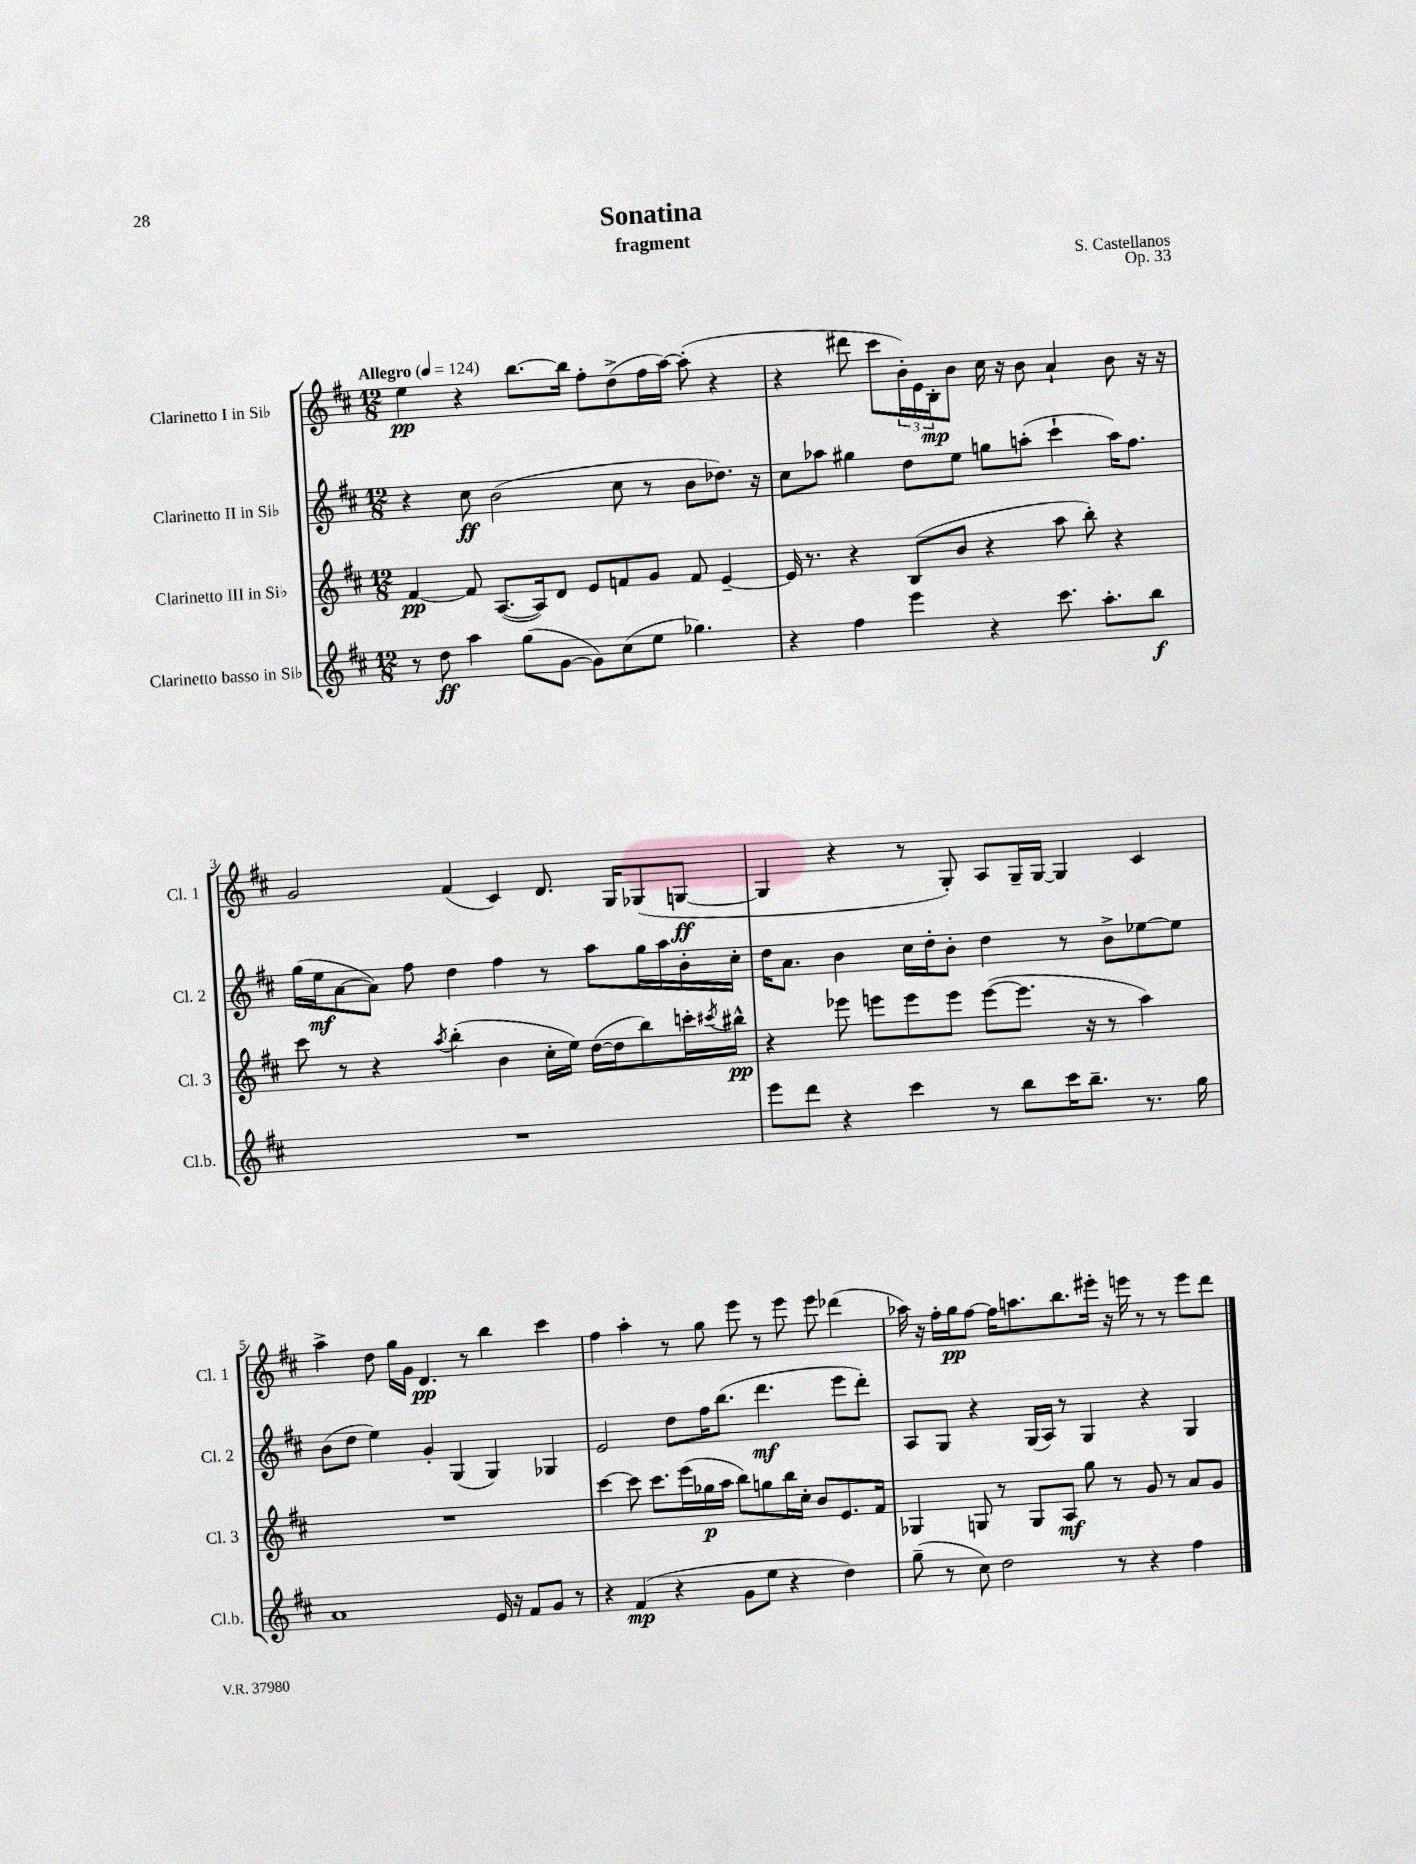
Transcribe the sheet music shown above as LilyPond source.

\header { title = "Sonatina" composer = "S. Castellanos" subtitle = "fragment" opus = "Op. 33" }
<<
\new StaffGroup <<
\new Staff = "s0" \with { instrumentName = "Clarinetto I in Sib" shortInstrumentName = "Cl. 1" } {
    \clef treble \key d \major \numericTimeSignature \time 12/8 \tempo "Allegro" 4 = 124
    e''4\pp r4 b''8.~ b''16 fis''8-. d''8->( fis''16 a''16~) a''8-.( r4 |
    r4 dis'''8 cis'''8 \tuplet 3/2 { b'16-.) e'16 b16-.\mp } b'8 cis''16 r16 b'8 a'4-! b'8 r16 r16 |
    g'2 fis'4( cis'4) d'8. g16 ges8( g8~\ff |
    g4 r4 r8 g8-.) a8 g16-- g16~ g4 cis'4 |
    a''4-> d''8 g''16 g'16 d'4.\pp r8 b''4 cis'''4 |
    fis''4 a''4-. r8 g''8 e'''8 r8 e'''8 e'''8 des'''4( |
    aes''16) r16 fis''16-. g''16\pp fis''8~ fis''16 a''8. b''8. eis'''16-. r16 e'''16 r8 r8 e'''8 d'''8 \bar "|." |
}
\new Staff = "s1" \with { instrumentName = "Clarinetto II in Sib" shortInstrumentName = "Cl. 2" } {
    \clef treble \key d \major \numericTimeSignature \time 12/8
    r4 cis''8\ff b'2( cis''8 r8 b'8 des''8.) r16 |
    cis''8 aes''8 gis''4 d''8 e''8 g''8 a''8-.( cis'''4-! a''16) fis''8. |
    g''16( e''16\mf a'8~ a'8) fis''8 d''4 fis''4 r8 a''8 g''16 a''16 b'16-. cis''16-. |
    d''16 a'8. b'4 cis''16 d''16-. b'8-. d''4 r8 b'8-> ees''8~ ees''8 |
    b'8( d''8 e''4) g'4-. g4( g4) ges4 |
    e'2 d''8 fis''16 b''8.( d'''4.\mf e'''8 d'''8-.) |
    a8 g8 r4 g16( a16) r8 g4 r4 g4 \bar "|." |
}
\new Staff = "s2" \with { instrumentName = "Clarinetto III in Sib" shortInstrumentName = "Cl. 3" } {
    \clef treble \key d \major \numericTimeSignature \time 12/8
    fis'4~\pp fis'8 a8.~( a16) d'8 e'8 f'8 g'8 f'8 e'4~-- |
    e'16 r8. r4 b8( b'8 r4 a''8 b''8-.) r4 |
    cis'''8 r8 r4 \acciaccatura { a''8 } b''4-.( b'4 cis''16-. e''16) d''16~( d''16 b''8) c'''16-. \acciaccatura { cis'''8 } bis''16-^\pp |
    r4 ees'''8 e'''8 e'''8 e'''8 e'''8~( e'''8. r16 r8 a''4) |
    R1. |
    cis'''4~ cis'''8 cis'''8. e'''16( ges''16\p a''16 b''8) g''8 b''16 cis''16-. b'8 e'8. fis'16 |
    ges4 g8 r8 g8 a8\mf g''8 r8 g'8 r8 a'8 g'8 \bar "|." |
}
\new Staff = "s3" \with { instrumentName = "Clarinetto basso in Sib" shortInstrumentName = "Cl.b." } {
    \clef treble \key d \major \numericTimeSignature \time 12/8
    r8 d''8\ff a''4 g''8( g'8~ g'8) cis''8( e''8 ges''4.) |
    r4 fis''4 e'''4 r4 cis'''8. a''8.-. b''8\f |
    R1. |
    e'''8 d'''8 r4 cis'''4 r8 b''8 cis'''16 b''8.-- r8. g''16 |
    a'1 e'16 r16 fis'8 g'8 r8 |
    r4 fis'4\mp( r4 g'8 e''8 r4 d''4) |
    g''8--( r8 cis''8) d''2 r8 r4 fis''4 \bar "|." |
}
>>
>>
